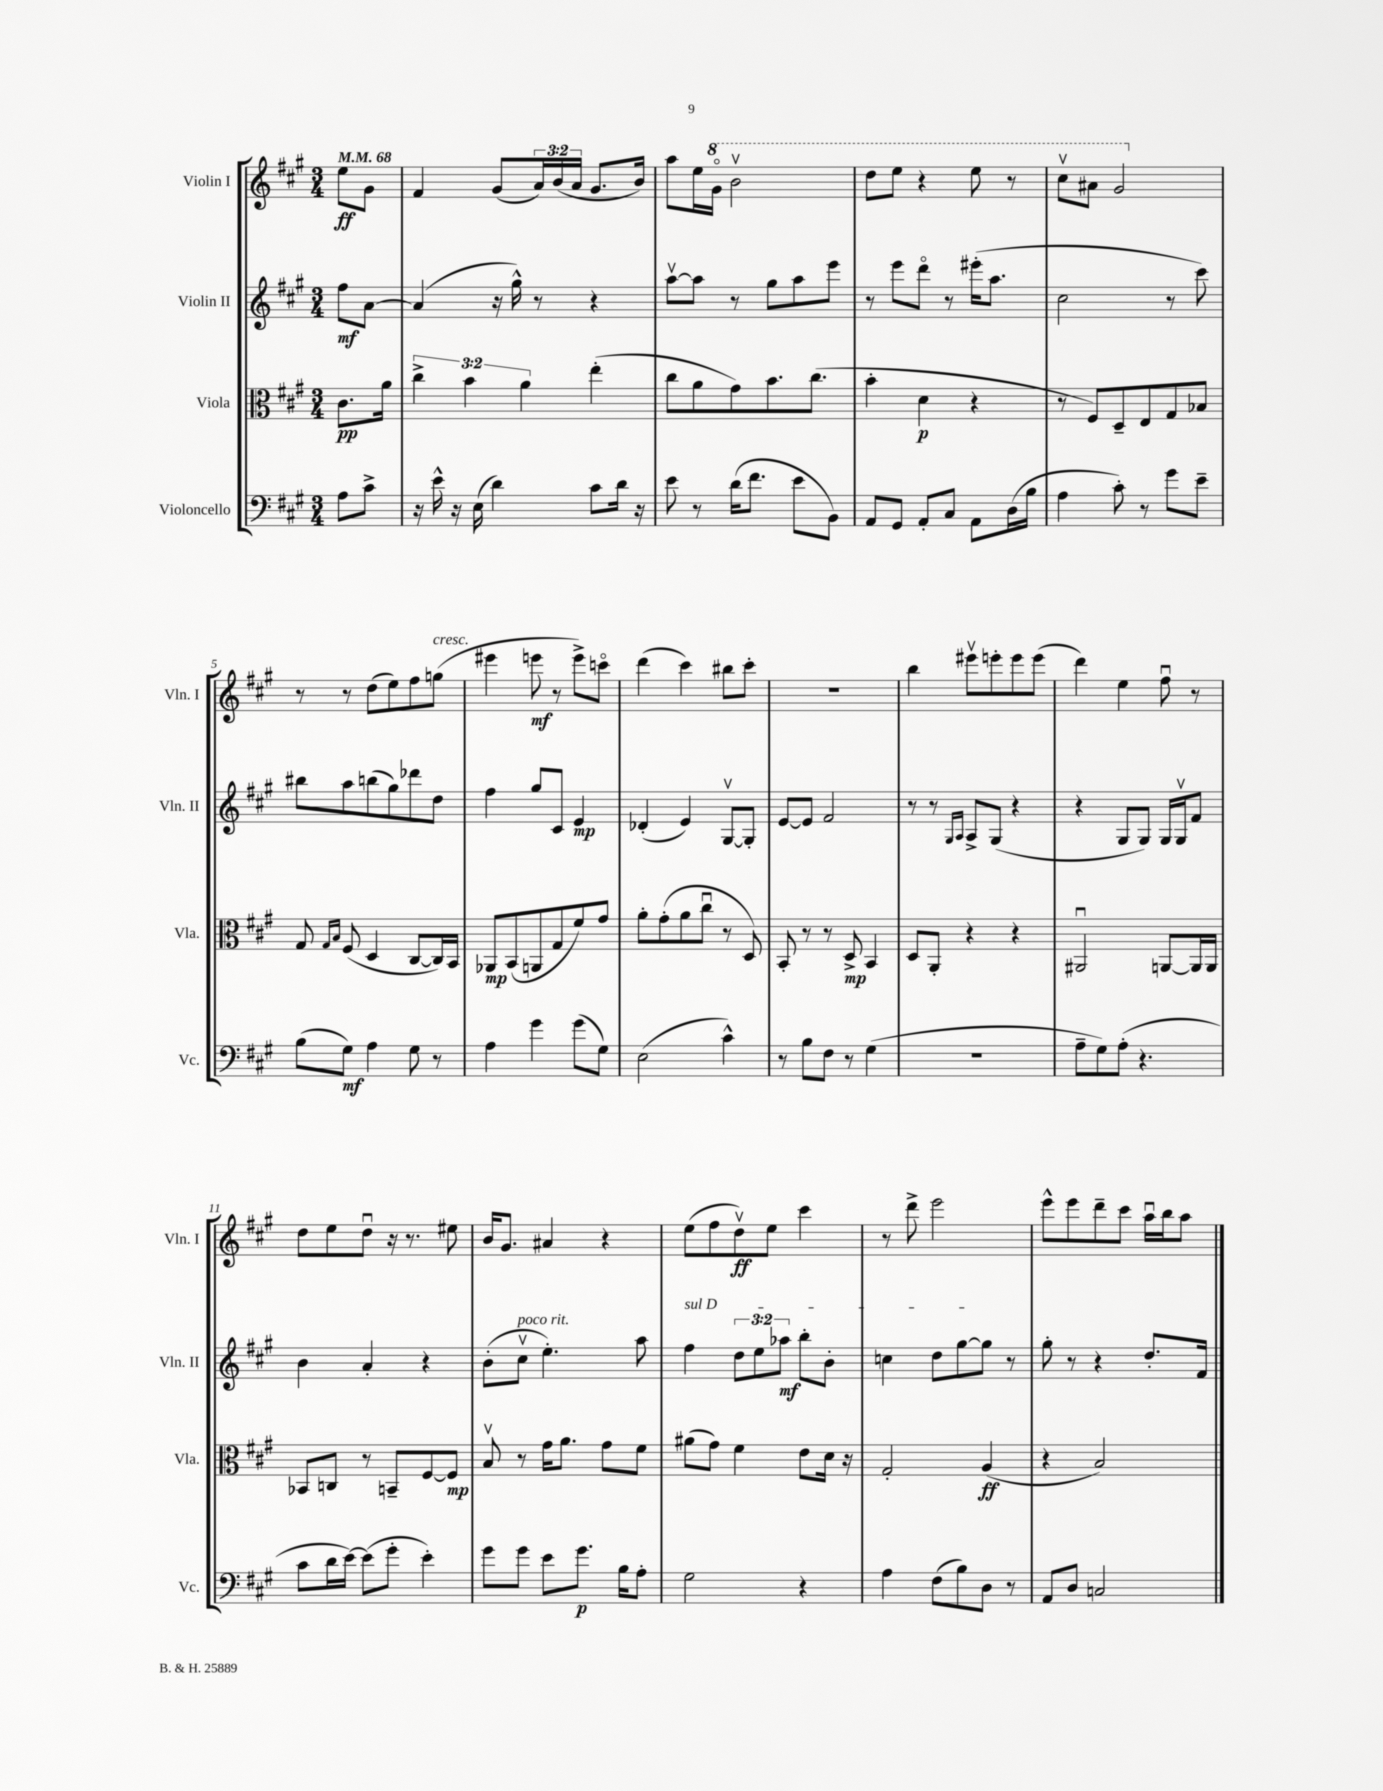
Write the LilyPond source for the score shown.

<<
\new StaffGroup <<
\new Staff = "s0" \with { instrumentName = "Violin I" shortInstrumentName = "Vln. I" } {
    \clef treble \key a \major \numericTimeSignature \time 3/4 \override Staff.TupletNumber.text = #tuplet-number::calc-fraction-text \partial 4 \tempo 4 = 68
    e''8\ff gis'8 |
    fis'4 gis'8( \tuplet 3/2 { a'16) b'16( a'16 } gis'8. b'16) |
    a''8 e''16 \ottava #1 gis''16\flageolet b''2\upbow |
    d'''8 e'''8 r4 e'''8 r8 |
    cis'''8\upbow ais''8 gis''2 \ottava #0 |
    r8 r8 d''8( e''8) fis''8 g''8^\markup { \italic "cresc." }( |
    eis'''4 e'''8\mf r8 e'''8->) c'''8\flageolet |
    d'''4( cis'''4) bis''8 cis'''8-. |
    R2. |
    b''4 eis'''8\upbow e'''8-. e'''8 e'''8( |
    d'''4) e''4 fis''8\downbow r8 |
    d''8 e''8 d''8\downbow r16 r8. eis''8 |
    b'16 gis'8. ais'4 r4 |
    e''8( fis''8 d''8\upbow\ff) e''8 cis'''4 |
    r8 d'''8-> e'''2 |
    e'''8-^ e'''8 d'''8-- cis'''8 a''16\downbow b''16 a''8 \bar "|." |
}
\new Staff = "s1" \with { instrumentName = "Violin II" shortInstrumentName = "Vln. II" } {
    \clef treble \key a \major \numericTimeSignature \time 3/4 \override Staff.TupletNumber.text = #tuplet-number::calc-fraction-text \partial 4
    fis''8\mf a'8~ |
    a'4( r16 gis''16-^) r8 r4 |
    a''8~\upbow a''8 r8 gis''8 a''8 e'''8 |
    r8 e'''8 d'''8\flageolet r8 eis'''16-.( a''8. |
    cis''2 r8 cis'''8) |
    bis''8 a''8 b''8( gis''8) des'''8 d''8 |
    fis''4 gis''8 cis'8 e'4\mp |
    des'4-.( e'4) gis8~\upbow gis8-. |
    e'8~ e'8 fis'2 |
    r8 r8 \grace { gis16 a16 } a8-> gis8( r4 |
    r4 gis8 gis8) gis16 gis16\upbow fis'8 |
    b'4 a'4-. r4 |
    b'8-.( cis''8\upbow^\markup { \italic "poco rit." } e''4.-.) a''8 |
    \once \override TextSpanner.bound-details.left.text = \markup { \italic "sul D" } fis''4\startTextSpan \tuplet 3/2 { d''8 e''8 aes''8\mf } b''8-. b'8-. |
    c''4 d''8 gis''8~ gis''8\stopTextSpan r8 |
    gis''8-. r8 r4 d''8.-. fis'16 \bar "|." |
}
\new Staff = "s2" \with { instrumentName = "Viola" shortInstrumentName = "Vla." } {
    \clef alto \key a \major \numericTimeSignature \time 3/4 \override Staff.TupletNumber.text = #tuplet-number::calc-fraction-text \partial 4
    cis'8.\pp a'16 |
    \tuplet 3/2 { cis''4-> b'4 a'4 } e''4-.( |
    cis''8 a'8 gis'8) b'8. cis''8.( |
    b'4-. d'4\p r4 |
    r8 fis8) d8-- e8 gis8 bes8 |
    gis8 \grace { gis16 b16 } fis8( d4 cis8~ cis16) b,16 |
    aes,8\mp b,8( a,8 gis8 fis'8) gis'8 |
    a'8-. gis'8-.( a'8 cis''8\downbow r8 d8) |
    b,8-. r8 r8 d8->\mp b,4 |
    d8 a,8-. r4 r4 |
    ais,2\downbow a,8~ a,16 a,16 |
    bes,8 c8 r8 b,8-- fis8~ fis8\mp |
    b8\upbow r8 gis'16 a'8. gis'8 fis'8 |
    ais'8( gis'8) fis'4 e'8 d'16 r16 |
    gis2-. a4\ff( |
    r4 b2) \bar "|." |
}
\new Staff = "s3" \with { instrumentName = "Violoncello" shortInstrumentName = "Vc." } {
    \clef bass \key a \major \numericTimeSignature \time 3/4 \partial 4
    a8 cis'8-> |
    r16 e'16-^ r16 e16( d'4) cis'8 d'16 r16 |
    e'8 r8 d'16( fis'8. e'8 b,8) |
    a,8 gis,8 a,8-. cis8 a,8 d16( b16 |
    a4 cis'8-.) r8 gis'8 e'8-- |
    b8( gis8\mf) a4 gis8 r8 |
    a4 gis'4 gis'8( gis8) |
    e2( cis'4-^) |
    r8 b8 fis8 r8 gis4( |
    R2. |
    a8-- gis8) a8-.( r4. |
    cis'8 d'16 e'16~) e'8( gis'8-. e'4-.) |
    gis'8 gis'8 e'8 gis'8.\p b16 a8-. |
    gis2 r4 |
    a4 fis8( b8) d8 r8 |
    a,8 d8 c2 \bar "|." |
}
>>
>>
